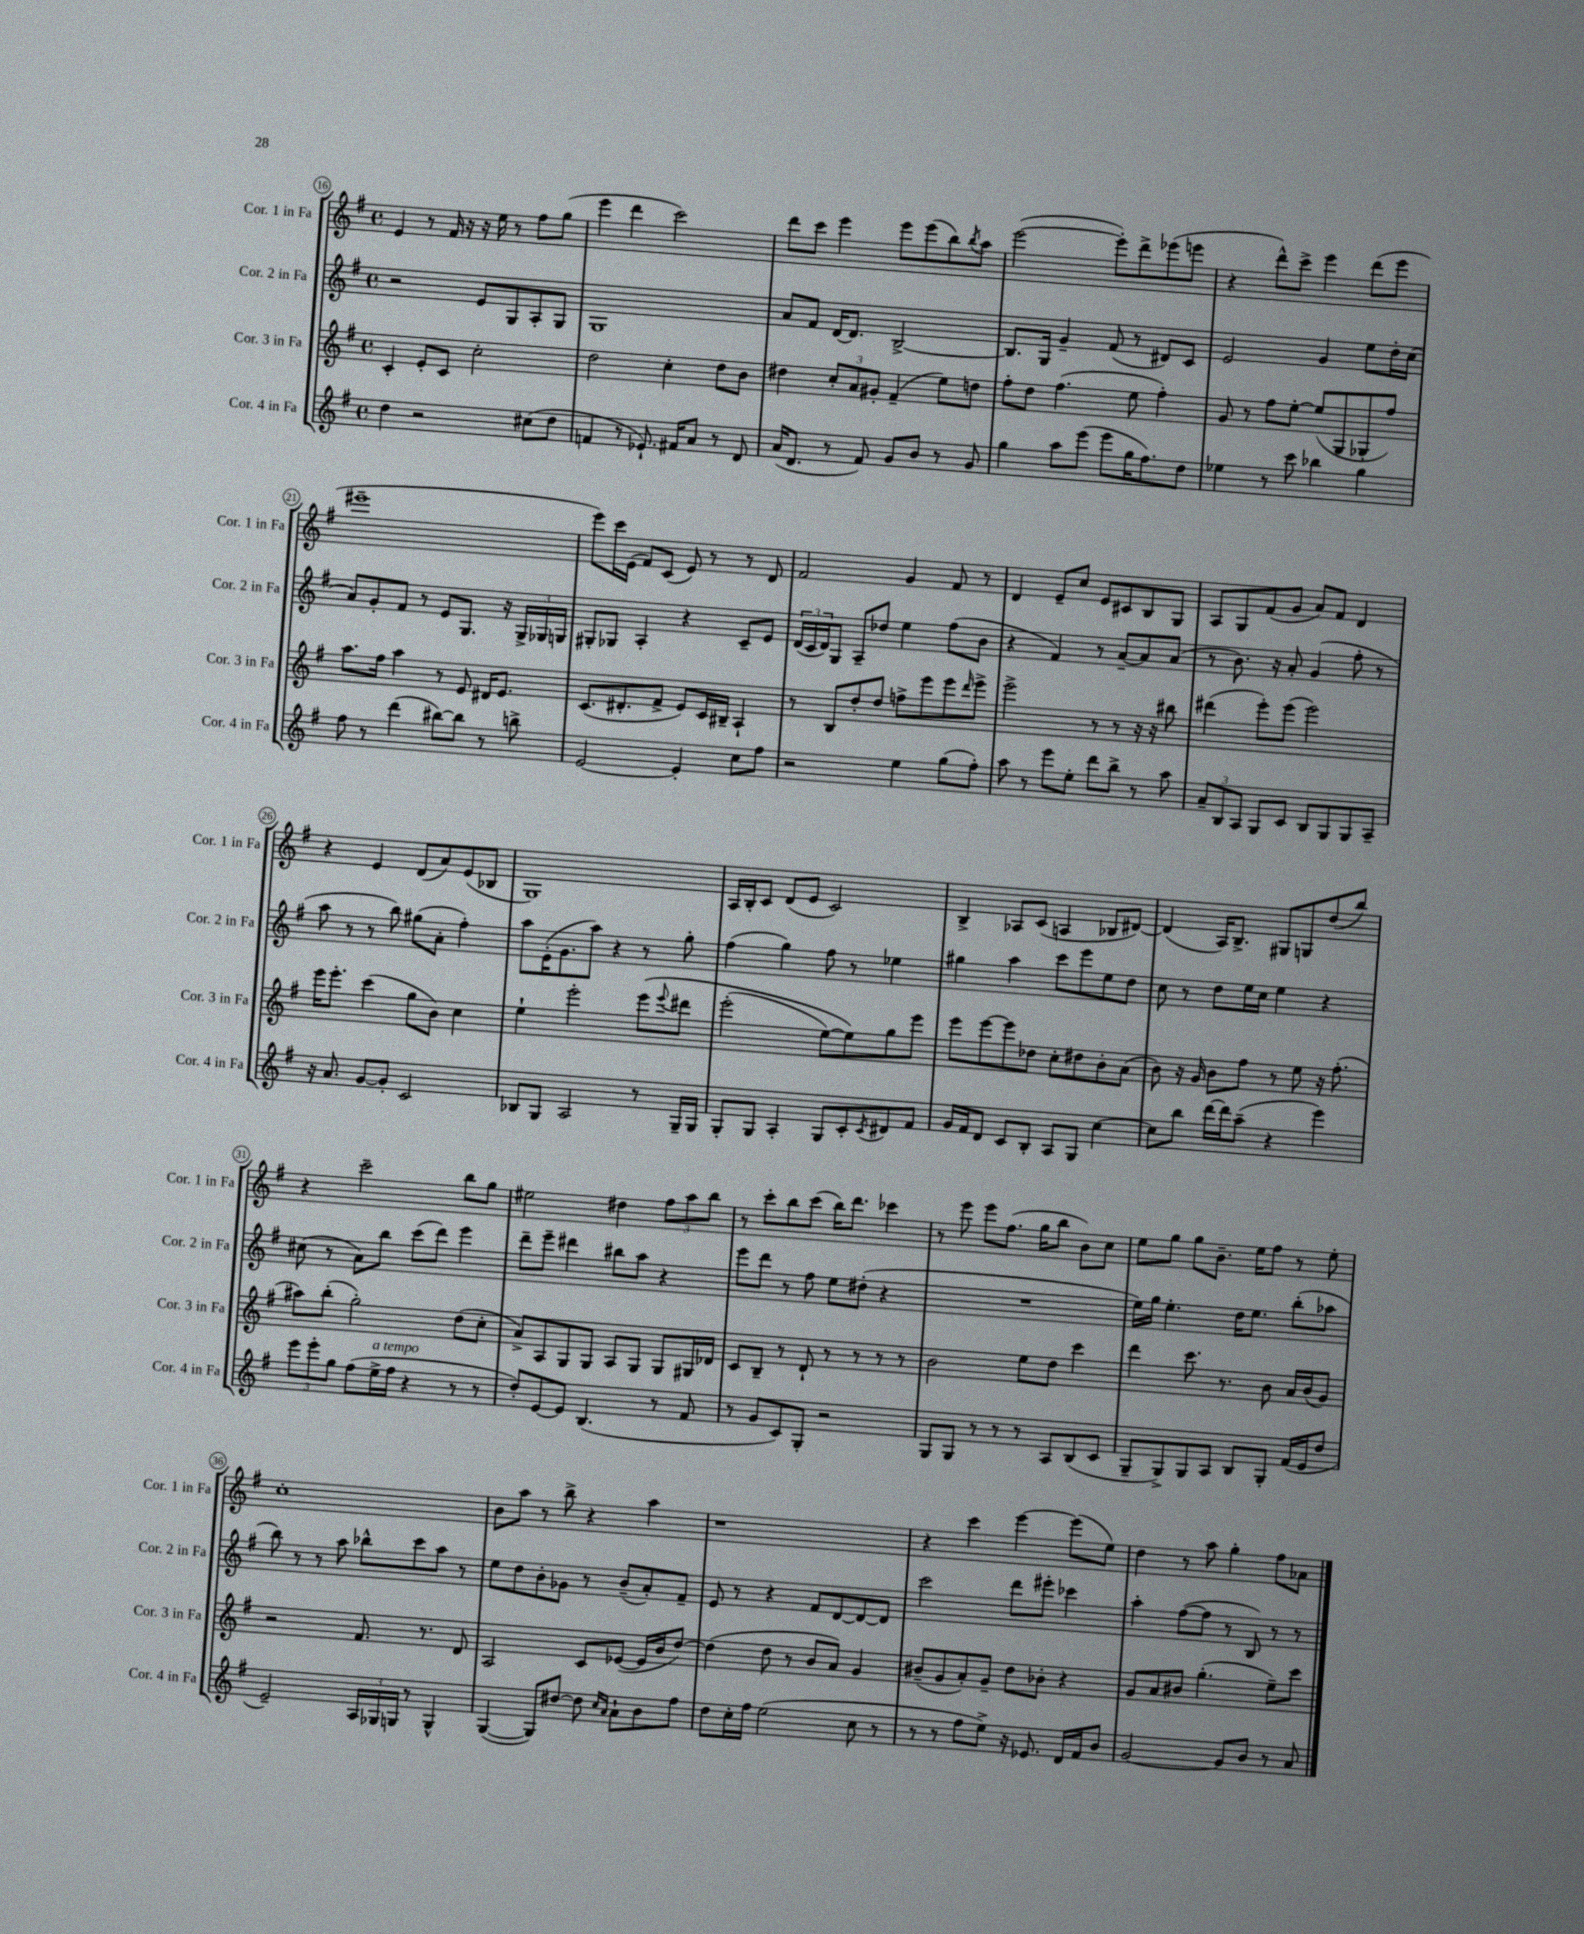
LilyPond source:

<<
\new StaffGroup <<
\new Staff = "s0" \with { instrumentName = "Cor. 1 in Fa" shortInstrumentName = "Cor. 1 in Fa" } {
    \clef treble \key g \major \defaultTimeSignature \time 4/4
    e'4 r8 fis'16 r16 r16 e''16 r8 fis''8 g''8( |
    e'''4 d'''4 c'''2) |
    d'''8 c'''8 e'''4 e'''8 e'''8( b''8) \acciaccatura { b''8 } a''8 |
    e'''2~( e'''8-.) d'''8-> ees'''8( e'''8 |
    r4 d'''8-^) c'''8-> e'''4 d'''8( e'''8 |
    eis'''1-- |
    e'''8) c'''16 e'16( fis'8) c'8( e'8) r8 r8 d'8 |
    fis'2 g'4 fis'8 r8 |
    d'4 e'8-- c''8 e'8 cis'8 b8 g8 |
    a8 g8 fis'8( g'8 a'8) fis'8 d'4 |
    r4 e'4 d'8( a'8) e'8( bes8 |
    g1) |
    a16 b16-. c'8 d'8( e'8 c'2) |
    b4-> aes8 c'8( a4 bes8 dis'8~) |
    dis'4( a16) b8.-> gis8 g8 d''8( b''8) |
    r4 c'''2-- b''8 g''8 |
    eis''2 dis''4 \tuplet 3/2 { fis''8 a''8 b''8 } |
    r8 c'''8-. b''8 c'''8( b''16) d'''8. ces'''4 |
    r8 e'''8 e'''8 fis''8.( g''16 b''8 b'8) c''8 |
    e''8 g''8 g''8 b'8.-- e''16 fis''8 r8 e''8-. |
    c''1-. |
    b'8 a''8 r8 b''8-> r4 a''4 |
    r1 |
    r4 c'''4 e'''4~ e'''8( e''8) |
    d''4 r8 a''8 g''4-. fis''8 aes'8 \bar "|." |
}
\new Staff = "s1" \with { instrumentName = "Cor. 2 in Fa" shortInstrumentName = "Cor. 2 in Fa" } {
    \clef treble \key g \major \defaultTimeSignature \time 4/4
    r2 e'8 g8 a8-. g8 |
    g1 |
    a'8 fis'8 d'16~ d'8. b2~-> |
    b8. g16 g'4-- fis'8( r8 dis'8) c'8 |
    e'2 g'4 e''8 d''16-. c''16( |
    a'8) g'8-. fis'8 r8 e'8 g8. r16 \tuplet 3/2 { g16-> ges16 g16 } |
    gis8-. ges8 a4-. r4 c'8-- e'8 |
    \tuplet 3/2 { d'16( c'16 d'16) } g8 a8-- des''8 e''4 fis''8( b'8 |
    r4 fis'4) r8 a'8~-- a'8 a'8( |
    r8 b'8.) r16 a'8-. g'4( fis''8-. r8 |
    a''8 r8 r8 b''8) gis''8( a'8-. fis''4-.) |
    a''8 e'16-.( g'8. a''8) r4 r8 g''8-. |
    fis''4( g''4) fis''8 r8 ees''4 |
    gis''4 a''4 c'''8 e'''8 e''8 d''8 |
    c''8 r8 d''8 e''16 c''16 e''4 r4 |
    cis''8( r8 a'8) b''8 c'''8( d'''8) e'''4 |
    d'''8-- e'''8-- dis'''4 bis''8 a''8 r4 |
    e'''8 d'''8 r8 fis''8 e''8 dis''8-.( r4 |
    R1 |
    e''16) g''16 e''4.-. d''16 e''8. b''8-.( aes''8 |
    b''8) r8 r8 a''8 bes''8-^ c'''8 a''8 r8 |
    e''8 d''8 b'8-. ges'8 r8 b'8--( a'8-.) fis'8-- |
    e'8 r8 r4 fis'8 d'8~ d'8~ d'8 |
    c'''2 d'''8 eis'''8-. ces'''4 |
    a''4-. fis''8~( fis''8 r8 b8) r8 r8 \bar "|." |
}
\new Staff = "s2" \with { instrumentName = "Cor. 3 in Fa" shortInstrumentName = "Cor. 3 in Fa" } {
    \clef treble \key g \major \defaultTimeSignature \time 4/4
    c'4-. e'8-. c'8 c''2-. |
    d''2 c''4-. d''8 b'8 |
    dis''4 \tuplet 3/2 { c''8-. a'8 gis'8-. } fis'4--( e''8) d''8 |
    fis''8-. d''8 fis''4.( e''8 fis''4-.) |
    g'8 r8 fis''8 e''8~-. e''8( g8 ges8-. fis''8) |
    a''8. fis''16 a''4 r8 e'8 dis'16 e'8. |
    c'8.( dis'8.-. fis'8-> e'8) c'16 bis16-- a4-! |
    r8 b8 d''8-. d''8 f''8-> e'''8 e'''8 \grace { d'''16 } e'''8-> |
    e'''2-> r8 r8 r16 r16 bis''8 |
    dis'''4( e'''8-.) e'''8( e'''2) |
    e'''16 e'''8.-. c'''4( g''8 b'8) c''4 |
    e''4-! e'''2-. e'''8\( \appoggiatura { e'''8 } dis'''8 |
    e'''2-.( e''8~) e''8\) g''8 e'''8 |
    e'''8 e'''8~ e'''8 des''8 c''8-. dis''8 b'8-. a'8( |
    b'8) r16 g'16 b'8 fis''8 r8 e''8 r16 fis''8.-.( |
    ais''8) b''8-.( g''2-.) d''8( c''8-. |
    a'8->) a8 g8 g8 a8 g8 g8 gis16 des'16 |
    c'8 b8-- r8 d'8-! r8 r8 r8 r8 |
    b'2 e''8 d''8 c'''4 |
    d'''4 c'''8. r8. b'8 a'16 b'16( g'8) |
    r2 fis'8. r8. d'8 |
    a2 c'8 ees'8~( ees'16 b'16 d''8~) |
    d''4( d''8 r8 b'8 a'8) g'4 |
    bis'8--( g'8 a'8-.) g'8-- d''8 bes'8-. r4 |
    g'8 a'8 bis'8 g''4.-.( e''8--) c'''8 \bar "|." |
}
\new Staff = "s3" \with { instrumentName = "Cor. 4 in Fa" shortInstrumentName = "Cor. 4 in Fa" } {
    \clef treble \key g \major \defaultTimeSignature \time 4/4
    d''4 r2 cis''8( d''8 |
    f'4 r8 ees'8.-!) fis'16 a'8 r8 d'8 |
    a'16( d'8. r8 fis'8) g'8 b'8 r8 g'8 |
    g''4 a''8 e'''8( e'''8 g''16 fis''8.) d''8 |
    ees''4 r8 c'''8 bes''4 g''4 |
    fis''8 r8 d'''4( bis''8~) bis''8 r8 b''8-> |
    e'2~ e'4-. c''8 fis''8 |
    r2 e''4 g''8( fis''8-.) |
    a''8 r8 e'''8 e''8-. d'''8 b''8-> r8 a''8 |
    \tuplet 3/2 { a'8-- b8 a8 } g8 c'8 b8 g8 g8 a8-- |
    r16 a'8. g'8~ g'8-. c'2 |
    bes8 g8 a2 r8 g16-- g16 |
    g8-. g8 a4-. g8 c'8-. \acciaccatura { c'8 } dis'8 fis'8 |
    g'16 fis'16 d'8 c'8 b8-. a8 g8 c''4~ |
    c''8 b''8 d'''16~ d'''16 a''8--( r4 e'''4) |
    \tuplet 3/2 { e'''8 e'''8-. g''8 } fis''8( e''16->^\markup { \italic "a tempo" } fis''16 r4 r8 r8 |
    d''8-.) e'8~ e'8 b4.( r8 fis'8 |
    r8 g'8 c'8) g8-. r2 |
    g8 g8 r8 r8 r8 a8 b8( c'8 |
    g8-- g8->) g8 a8 b8 g8-. fis'16( e'16 d''8 |
    e'2--) \tuplet 3/2 { a16 ges16 g16 } r8 g4-^ |
    g4~( g8) dis''8~ dis''8 \grace { c''16 a'16 } a'8-! b'8 fis''8 |
    d''8 c''16-. fis''16 e''2( c''8 r8 |
    r8 r8 fis''8 e''8->) r16 ees'8. d'16 fis'16 b'8 |
    g'2~ g'8 b'8 r8 a'8 \bar "|." |
}
>>
>>
\layout { \context { \Score currentBarNumber = #16 \override BarNumber.stencil = #(make-stencil-circler 0.1 0.3 ly:text-interface::print) } }
